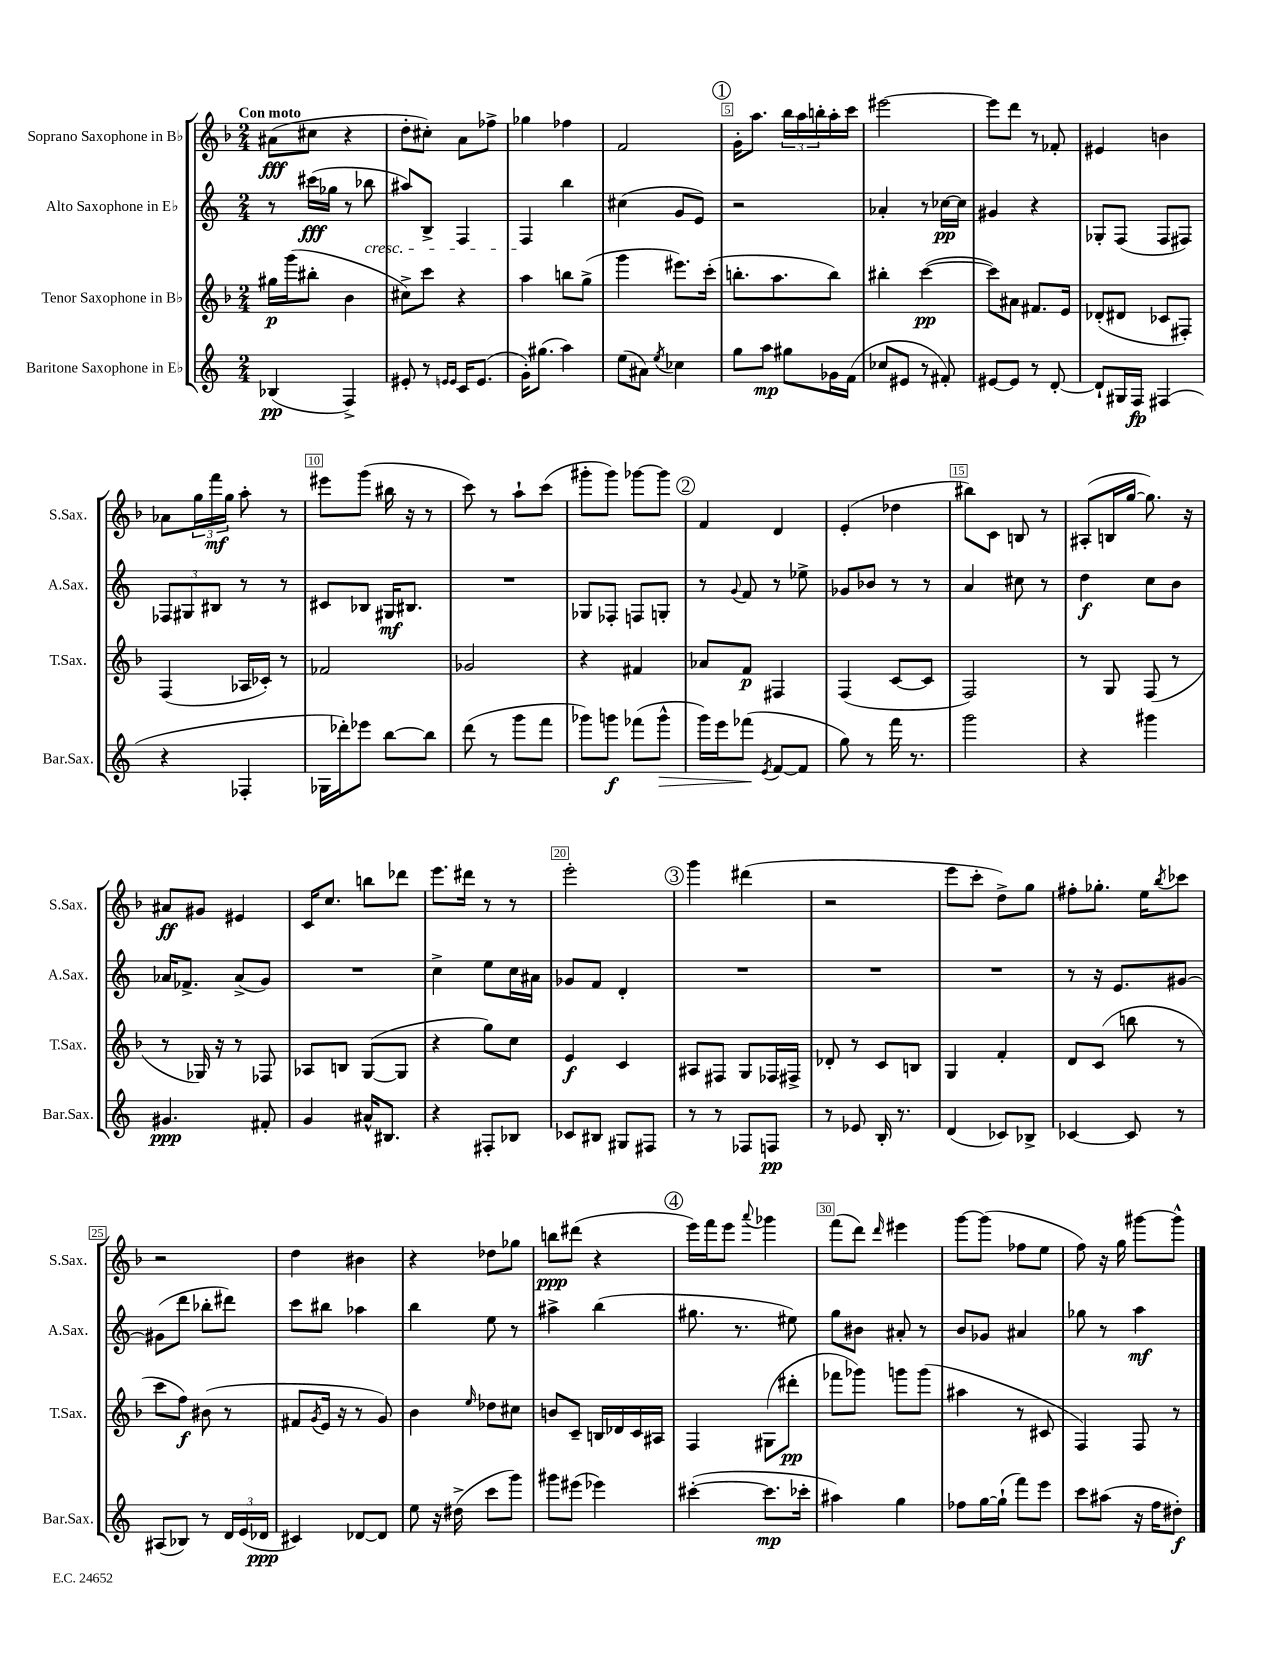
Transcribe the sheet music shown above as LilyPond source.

<<
\new StaffGroup <<
\new Staff = "s0" \with { instrumentName = "Soprano Saxophone in Bb" shortInstrumentName = "S.Sax." } {
    \clef treble \key f \major \numericTimeSignature \time 2/4 \tempo "Con moto"
    ais'8\fff( cis''8 r4 |
    d''8-. cis''8-.) a'8 fes''8-> |
    ges''4 fes''4 |
    f'2 |
    \mark \markup { \circle "1" } g'16-. a''8. \tuplet 3/2 { bes''16 a''16 b''16-. } a''16-. c'''16 |
    eis'''2~ |
    eis'''8 d'''8 r8 fes'8-. |
    eis'4 b'4 |
    aes'8 \tuplet 3/2 { g''16 f'''16\mf g''16 } a''8-. r8 |
    eis'''8 g'''8( bis''16 r16 r8 |
    c'''8) r8 a''8-! c'''8( |
    gis'''8-. gis'''8) ges'''8~ ges'''8 |
    \mark \markup { \circle "2" } f'4 d'4 |
    e'4-.( des''4 |
    bis''8) c'8 b8 r8 |
    ais8-.( b16 g''16~ g''8.) r16 |
    ais'8\ff gis'8 eis'4 |
    c'16 c''8. b''8 des'''8 |
    e'''8. dis'''16 r8 r8 |
    e'''2-. |
    \mark \markup { \circle "3" } g'''4 dis'''4( |
    r2 |
    e'''8 c'''8-. d''8->) g''8 |
    fis''8-. ges''8.-. e''16 \acciaccatura { bes''8 } ces'''8 |
    r2 |
    d''4 bis'4 |
    r4 des''8 ges''8 |
    b''8\ppp dis'''8( r4 |
    \mark \markup { \circle "4" } e'''16) f'''16 e'''8 \appoggiatura { a'''8 } ges'''4 |
    f'''8( d'''8) \grace { d'''16 } eis'''4 |
    g'''8~ g'''8( fes''8 e''8 |
    f''8) r16 g''16 gis'''8~ gis'''8-^ \bar "|." |
}
\new Staff = "s1" \with { instrumentName = "Alto Saxophone in Eb" shortInstrumentName = "A.Sax." } {
    \clef treble \key c \major \numericTimeSignature \time 2/4
    r8 cis'''16\fff( ges''16 r8 bes''8\cresc |
    ais''8) b8-> f4 |
    f4\! b''4 |
    cis''4( g'8 e'8) |
    \mark \markup { \circle "1" } r2 |
    aes'4-. r8 ces''16~\pp ces''16 |
    gis'4 r4 |
    ges8-. f8( f8 fis8) |
    \tuplet 3/2 { fes8 gis8 bis8 } r8 r8 |
    cis'8 bes8 gis16\mf bis8. |
    R2 |
    ges8 fes8-. f8 g8-. |
    \mark \markup { \circle "2" } r8 \appoggiatura { g'8 } f'8 r8 ees''8-> |
    ges'8 bes'8 r8 r8 |
    a'4 cis''8 r8 |
    d''4\f c''8 b'8 |
    aes'16 fes'8.-> aes'8->( g'8) |
    R2 |
    c''4-> e''8 c''16 ais'16 |
    ges'8 f'8 d'4-. |
    \mark \markup { \circle "3" } R2 |
    R2 |
    R2 |
    r8 r16 e'8. gis'8~ |
    gis'8( d'''8 bes''8-. dis'''8) |
    c'''8 bis''8 aes''4 |
    b''4 e''8 r8 |
    ais''4-> b''4( |
    \mark \markup { \circle "4" } gis''8. r8. eis''8) |
    g''8 bis'8 ais'8-. r8 |
    b'8 ges'8 ais'4 |
    ges''8 r8 a''4\mf \bar "|." |
}
\new Staff = "s2" \with { instrumentName = "Tenor Saxophone in Bb" shortInstrumentName = "T.Sax." } {
    \clef treble \key f \major \numericTimeSignature \time 2/4
    gis''16\p g'''16( bis''8-. bes'4 |
    cis''8->) c'''8 r4 |
    a''4 b''8 g''8->( |
    g'''4 eis'''8.) c'''16-.( |
    \mark \markup { \circle "1" } b''8.-. a''8. b''8) |
    bis''4-. c'''4~\pp( |
    c'''8) ais'8 fis'8. e'16 |
    des'8-.( dis'8 ces'8 fis8-.) |
    f4( aes16 ces'16-.) r8 |
    fes'2 |
    ges'2 |
    r4 fis'4 |
    \mark \markup { \circle "2" } aes'8 f'8\p fis4 |
    f4( c'8~ c'8 |
    f2) |
    r8 g8 f8( r8 |
    r8 ges16) r16 r8 fes8 |
    aes8 b8 g8~( g8 |
    r4 g''8) c''8 |
    e'4\f c'4 |
    \mark \markup { \circle "3" } ais8 fis8 g8 fes16 fis16-> |
    des'8-. r8 c'8 b8 |
    g4 f'4-. |
    d'8 c'8( b''8 r8 |
    c'''8 f''8\f) bis'8( r8 |
    fis'8 \acciaccatura { g'8 } e'16 r16 r8 g'8) |
    bes'4 \grace { e''16 } des''8 cis''8 |
    b'8 c'8-- b16 des'16 c'16 ais16 |
    \mark \markup { \circle "4" } f4 gis8( dis'''8-.\pp |
    fes'''8 ges'''8) g'''8 g'''8( |
    ais''4 r8 cis'8 |
    f4) f8 r8 \bar "|." |
}
\new Staff = "s3" \with { instrumentName = "Baritone Saxophone in Eb" shortInstrumentName = "Bar.Sax." } {
    \clef treble \key c \major \numericTimeSignature \time 2/4
    bes4\pp( f4->) |
    eis'8-. r8 \grace { e'16 e'16 } c'16 e'8.( |
    g'16-.) gis''8.( a''4) |
    e''8( ais'8) \acciaccatura { e''8 } ces''4 |
    \mark \markup { \circle "1" } g''8 a''8\mp gis''8 ges'16 f'16( |
    ces''8 eis'8 r8 fis'8-.) |
    eis'8~ eis'8 r8 d'8~-. |
    d'8-! gis16 f16\fp fis4( |
    r4 fes4-. |
    ges16 des'''16-.) ees'''8 b''8~ b''8 |
    d'''8( r8 g'''8 f'''8 |
    ges'''8) g'''8\f fes'''8( g'''8-^\> |
    \mark \markup { \circle "2" } g'''16) e'''16 fes'''8\!( \acciaccatura { e'8 } f'8~ f'8 |
    g''8) r8 f'''16 r8. |
    g'''2 |
    r4 gis'''4 |
    gis'4.\ppp fis'8-. |
    g'4 ais'16-^ bis8. |
    r4 fis8-. bes8 |
    ces'8 bis8 gis8 fis8 |
    \mark \markup { \circle "3" } r8 r8 fes8 f8\pp |
    r8 ees'8 b16-. r8. |
    d'4( ces'8) bes8-> |
    ces'4~ ces'8 r8 |
    ais8( bes8) r8 \tuplet 3/2 { d'16 e'16( des'16\ppp } |
    cis'4) des'8~ des'8 |
    e''8 r16 dis''16->( c'''8 g'''8) |
    gis'''8 eis'''8( ees'''4) |
    \mark \markup { \circle "4" } cis'''4~-.( cis'''8.\mp ces'''16-. |
    ais''4) g''4 |
    fes''8 g''16~ g''16-!( f'''8) e'''8 |
    c'''8 ais''8( r16 f''16 dis''8-.\f) \bar "|." |
}
>>
>>
\layout { \context { \Score \override BarNumber.break-visibility = ##(#f #t #t) barNumberVisibility = #(every-nth-bar-number-visible 5) \override BarNumber.stencil = #(make-stencil-boxer 0.1 0.3 ly:text-interface::print) } }
